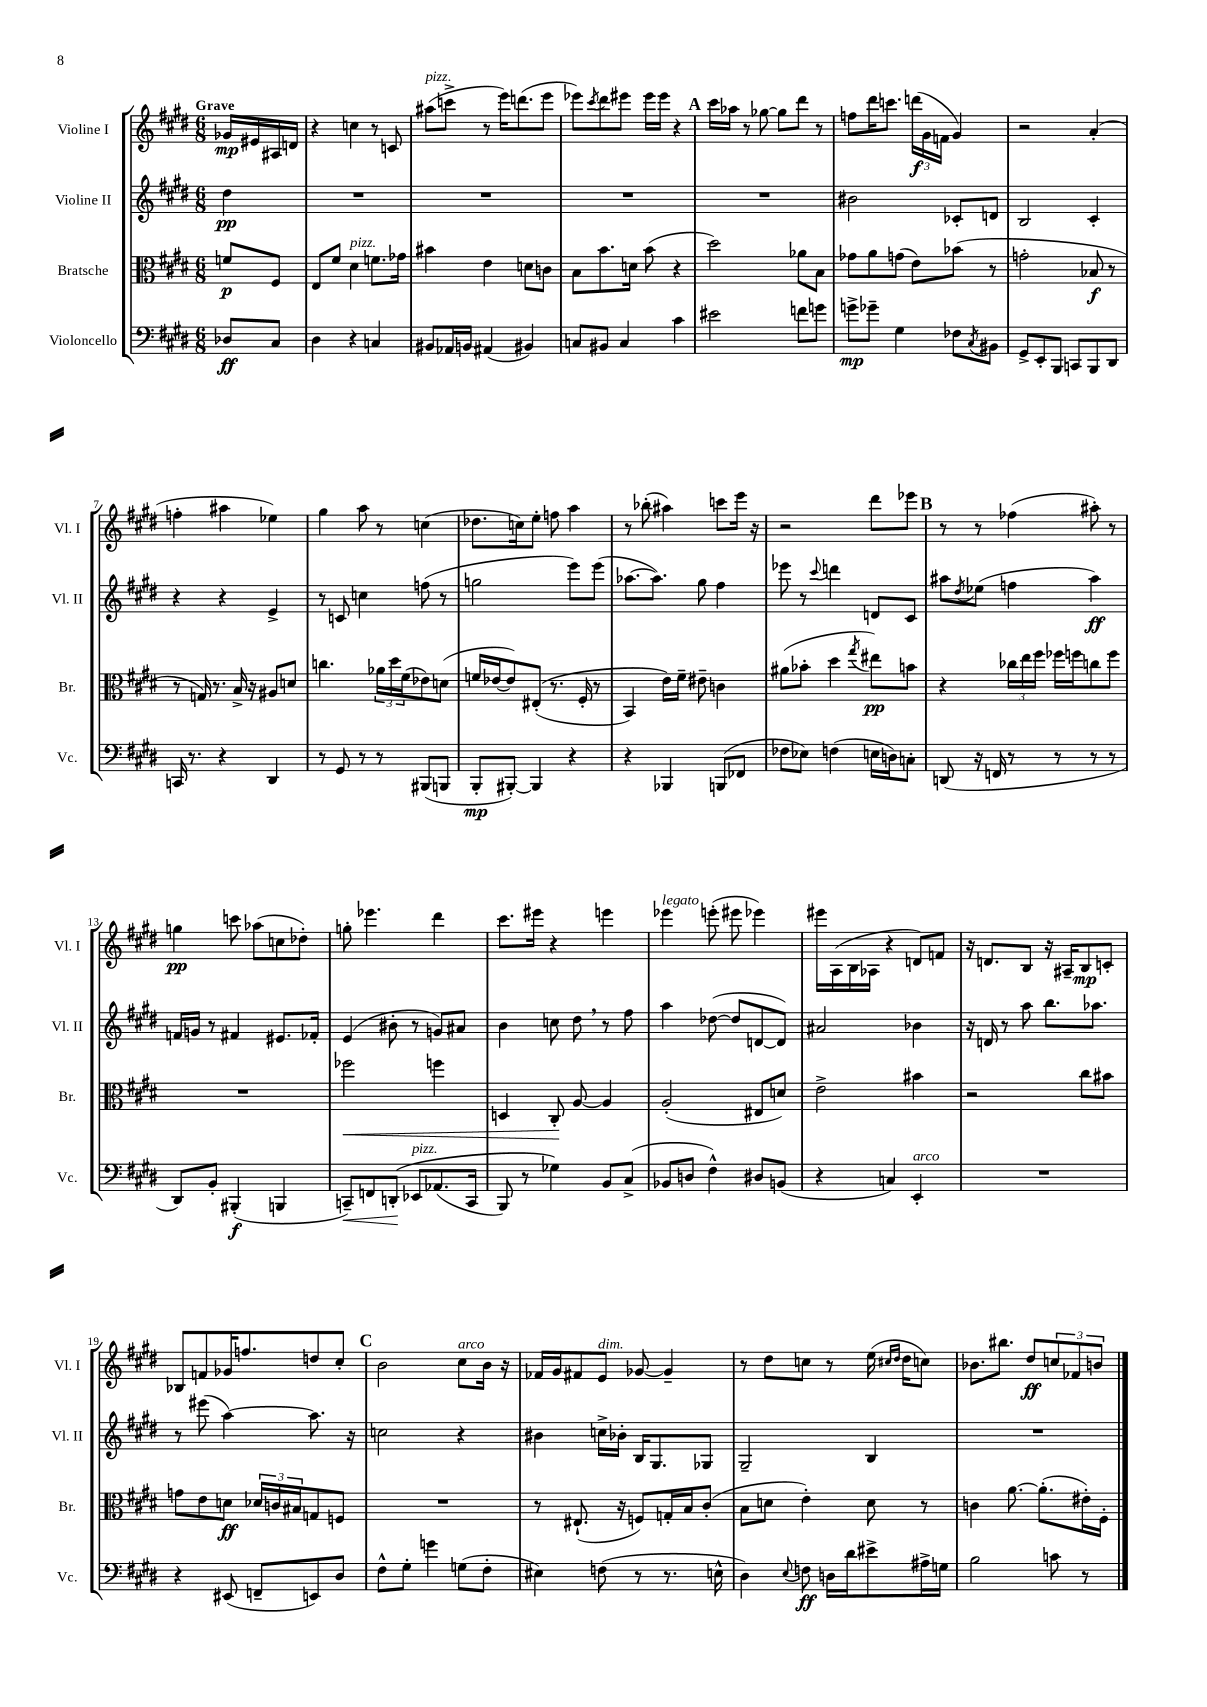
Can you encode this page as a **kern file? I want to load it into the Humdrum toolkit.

**kern	**kern	**kern	**kern
*staff4	*staff3	*staff2	*staff1
*clefF4	*clefC3	*clefG2	*clefG2
*k[f#c#g#d#]	*k[f#c#g#d#]	*k[f#c#g#d#]	*k[f#c#g#d#]
*M6/8	*M6/8	*M6/8	*M6/8
8D-/L	8f/L	4dd#\	16g-/LL
.	.	.	16e#/
8C#/J	8F#/J	.	16A#/
.	.	.	16d/JJ
=	=	=	=
4D#\	8E/L	2.r	4r
.	8f#/J	.	.
4r	4d#\	.	4cc\
4C/	8.f\L	.	8r
.	.	.	8c/
.	16g-\Jk	.	.
=	=	=	=
8BB#/L	4b#\	2.r	(8aa#\L
16AA-/L	.	.	8ccc^\J
16BB/JJ	.	.	.
(4AA#/	4e\	.	8r
.	.	.	16eee\LK)
.	.	.	(8.ddd\
4BB#/)	8d\L	.	.
.	8c\J	.	8eee\J
=	=	=	=
8C/L	8B\L	2.r	8eee-\L)
.	.	.	8qccc#/
8BB#/J	8.b\	.	8ddd#\
4C/	.	.	8eee#\J
.	16d\Jk	.	.
.	(8b\	.	16eee#\LL
.	.	.	16eee#\JJ
4c#\	4r	.	4r
=	=	=	=
2e#\	2dd#\)	2.r	16ccc#\LL
.	.	.	16aa-\JJ
.	.	.	8r
.	.	.	[8gg-\
.	.	.	8gg-\]L
8f\L	8a-\L	.	8ddd#\J
8g\J	8B\J	.	8r
=	=	=	=
8g^\L	8g-\L	2b#\	8ff\L
8g-~\J	8a\	.	16ddd#\K
.	.	.	8.ccc\J
4G#\	(8g\J	.	.
.	8e\L)	.	(24ddd\LL
.	.	.	24g#\
.	.	.	24f\JJ
8F-\L	(8b-\J	8c-'/L	4g#/)
8qC#/	.	.	.
8BB#\J	8r	8d/J	.
=	=	=	=
8GG#^/L	2g'\	2B/	2r
8EE'/	.	.	.
8BBB/J	.	.	.
8CC/L	.	.	.
8BBB/	8B-/	4c#'/	(4a'/
8DD#/J	8r	.	.
=	=	=	=
16CC/	8r	4r	4ff'\
8.r	.	.	.
.	16G/)	.	.
.	8.r	.	.
4r	.	4r	4aa#\
.	16B^/	.	.
.	16r	.	.
4DD#/	8A#/L	4e^/	4ee-\)
.	8d/J	.	.
=	=	=	=
8r	4.cc\	8r	4gg#\
8GG#/	.	8c/	.
8r	.	4cc\	8aa\
8r	24a-\LL	.	8r
.	24dd#\	.	.
.	(24f#\J	.	.
(8BBB#/L	8e-\)	(8ff\	(4cc\
8BBB/J	(8d\J	8r	.
=	=	=	=
8BBB'/L	16f/LL	2gg\	8.dd-\L
.	[16e-/J	.	.
[8BBB#'/J)	8e-/])	.	.
.	.	.	16cc\k)
4BBB#/]	&((8E#'/J	.	8ee'\J
.	8.r	.	8ff\
4r	.	8eee\L)	4aa\
.	16F#'/	.	.
.	8r	(8eee\J	.
=	=	=	=
4r	4BB/)	[8.aa-\L	8r
.	.	.	(8bb-'\
.	.	8.aa-\]J)	.
4BBB-/	16e\LL&)	.	4aa#\)
.	16f#~\JJ	.	.
.	8e#~\	8gg#\	.
(8BBB/L	4c\	4ff#\	8ccc\L
8FF-/J	.	.	16eee\Jk
.	.	.	16r
=	=	=	=
8F-\L	(8a#\L	8eee-\	2r
8E-\J)	8b-'\J	8r	.
.	.	8qqccc#/	.
(4F\	4dd#\	4ddd\	.
.	8qgg#/	.	.
16E\LL	8ee#\L)	8d/L	8ddd#\L
16D\J)	.	.	.
8C'\J	8b\J	8c#/J	8eee-\J
=	=	=	=
(8DD/	4r	8aa#\L	8r
.	.	8qdd#/	.
16r	.	(8ee-\J	8r
16FF/	.	.	.
8r	24cc-\LL	4ff\	(4ff-\
.	24ee\	.	.
.	24ff#\JJ	.	.
8r	16ff-\LL	.	.
.	16ff\J	.	.
8r	8cc\	4aa#\)	8aa#'\)
8r	8ff\J	.	8r
=	=	=	=
8DD#/L)	2.r	16f/LL	4gg\
.	.	16g/JJ	.
8BB'/J	.	8r	.
(4BBB#'/	.	4f#/	8ccc\
.	.	.	(8aa-\L
4BBB/	.	8.e#/L	8cc\
.	.	.	8dd-'\J)
.	.	16f-'/Jk	.
=	=	=	=
8CC~/L)	2ff-\	(4e/	8gg'\
8FF/	.	.	4.eee-\
&(8DD'/J	.	8b#'\	.
8EE-/L	.	8r	.
(8.AA-/	4ff\	8g/L)	4ddd#\
.	.	8a#/J	.
16CC/Jk	.	.	.
=	=	=	=
8BBB/)	4D/	4b\	8.ccc#\L
8r	.	.	.
.	.	.	16eee#\Jk
4G-\&)	8C#'/	8cc\	4r
.	[8A/	8dd#\	.
8BB/L	4A/]	8r	4eee\
(8C#^/J	.	8ff#\	.
=	=	=	=
8BB-/L	(2A'/	4aa\	4eee-\
8D/J	.	.	.
4F#^^\)	.	([8dd-\	(8eee'\
.	.	8dd-/]L	8eee#\
8D#/L	8E#/L	[8d/	4eee-\)
(8BB/J	8d/J)	8d/]J)	.
=	=	=	=
4r	2e^\	2a#/	16eee#\LL
.	.	.	(16A\
.	.	.	16B\
.	.	.	16A-\JJ
4C/)	.	.	4r
4EE'/	4b#\	4b-\	8d/L)
.	.	.	8f/J
=	=	=	=
2.r	2r	16r	16r
.	.	16d/	8.d/L
.	.	8r	.
.	.	8aa\	8B/J
.	.	8.bb\L	16r
.	.	.	16A#~/LK
.	8cc#\L	.	8B/
.	.	8.aa-\J	.
.	8b#\J	.	8c'/J
=	=	=	=
4r	8g\L	8r	8B-/L
.	8e\	(8eee#\	8f/
(8EE#/	8d\J	[4aa\)	16g-/K
.	.	.	8.ff/
8FF~/L	24d-/LL	.	.
.	24c/	.	.
.	24B#/J	.	.
8EE/)	8G/	8.aa\]	8dd/
8D#/J	8F/J	.	8cc#'/J
.	.	16r	.
=	=	=	=
8F#^^\L	2.r	2cc\	2b\
8G#'\J	.	.	.
4g\	.	.	.
(8G\L	.	4r	8cc#\L
8F#'\J	.	.	16b\Jk
.	.	.	16r
=	=	=	=
4E#\)	8r	4b#\	16f-/LL
.	.	.	16g#/J
.	(8.E#`/	.	8f#/
(8F\	.	16cc^\LL	8e/J
.	16r	16b-'\JJ	.
8r	8F/L)	16B/LK	[8g-/
.	.	8.G#/	.
8.r	16G'/L	.	4g-~/]
.	16B/J	.	.
.	(8c#'/J	8G-/J	.
16E^^\	.	.	.
=	=	=	=
4D#\)	8B\L	2G#~/	8r
.	8d\J	.	8dd#\L
8qqE/	.	.	.
8F\	4e'\)	.	8cc\J
16D\LL	.	.	8r
16d#\J	.	.	.
8e#^\	8d\	4B/	(16ee\
.	.	.	16qqcc#/LL
.	.	.	16qqdd#/JJ
.	.	.	16dd#\LK
16A#^\L	8r	.	8cc\J)
16G\JJ	.	.	.
=	=	=	=
2B\	4c\	2.r	8.b-\L
.	.	.	8.bb#\J
.	[8.a\	.	.
.	.	.	8dd#/L
.	(8.a'\]L	.	.
8c\	.	.	12cc/
.	.	.	12f-/
8r	16e#'\L)	.	.
.	.	.	12b/J
.	16F#'\JJ	.	.
==	==	==	==
*-	*-	*-	*-
